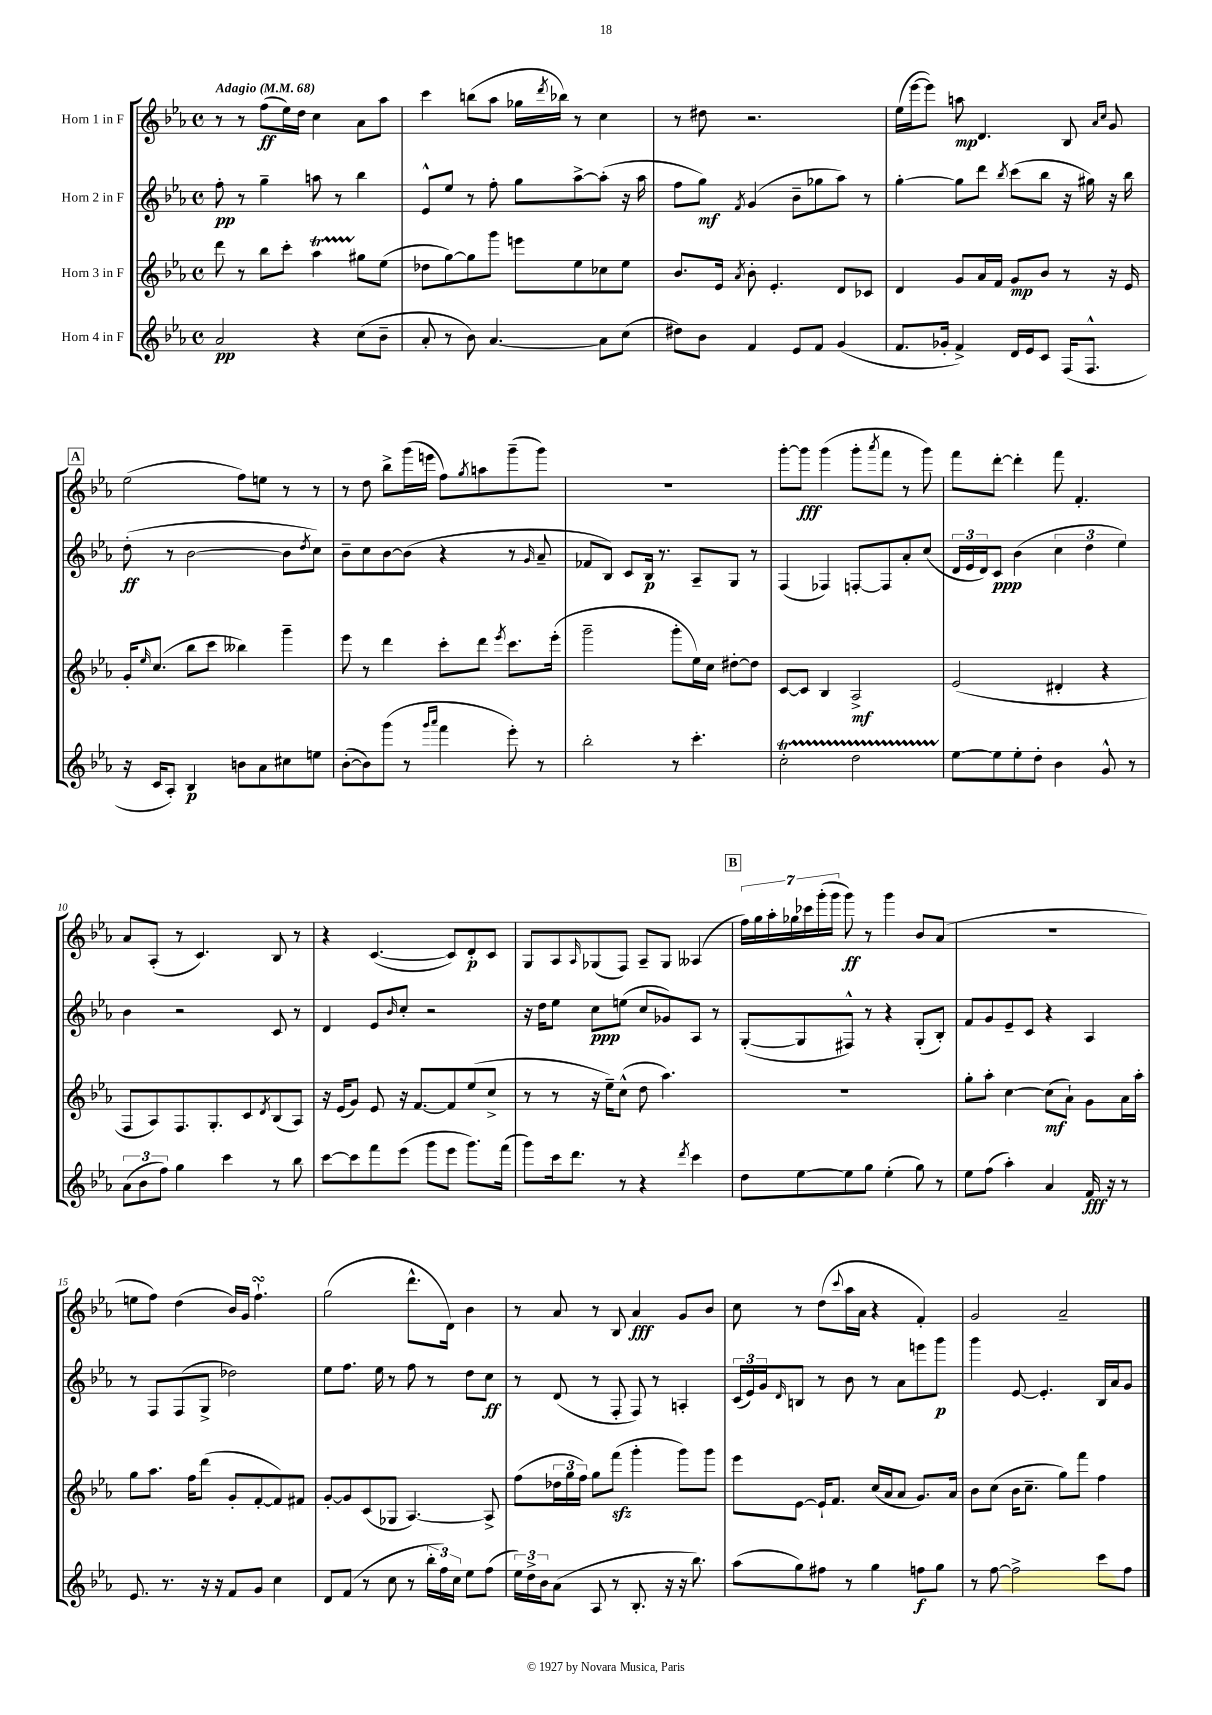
<<
\new StaffGroup <<
\new Staff = "s0" \with { instrumentName = "Horn 1 in F" } {
    \clef treble \key ees \major \defaultTimeSignature \time 4/4 \tempo "Adagio" 4 = 68
    r8 r8 f''8\ff( ees''16) d''16 c''4 aes'8 aes''8 |
    c'''4 b''8( aes''8 ges''16 \acciaccatura { d'''8 } bes''16) r8 c''4 |
    r8 dis''8 r2. |
    ees''16( ees'''16~ ees'''8) a''8\mp d'4. bes8 \grace { aes'16 c''16 } g'8 |
    \mark \markup { \box "A" } ees''2( f''8) e''8 r8 r8 |
    r8 d''8 bes''8-> g'''16( e'''16 f''8) \acciaccatura { g''8 } a''8 g'''8--( g'''8) |
    R1 |
    g'''8~-. g'''8\fff g'''4( g'''8-. \acciaccatura { aes'''8 } f'''8 r8 g'''8) |
    f'''8 d'''8~-. d'''4-. f'''8 f'4.-. |
    aes'8 aes8-.( r8 c'4.) bes8 r8 |
    r4 c'4.~( c'8) d'8-.\p c'8 |
    g8 aes8 \grace { aes16 } ges8( f8) aes8-- ges8 aeses4( |
    \mark \markup { \box "B" } \tuplet 7/4 { f''16) g''16 aes''16-. ges''16 ces'''16 g'''16-.( g'''16 } g'''8\ff) r8 g'''4 bes'8 aes'8( |
    R1 |
    e''8 f''8) d''4( bes'16) g'16 f''4.-!\turn |
    g''2( d'''8.-^ d'16) bes'4 |
    r8 aes'8 r8 bes8 aes'4\fff g'8 bes'8 |
    c''8 r8 d''8( \appoggiatura { c'''8 } aes''16 aes'16 r4 f'4-.) |
    g'2 aes'2-- \bar "|." |
}
\new Staff = "s1" \with { instrumentName = "Horn 2 in F" } {
    \clef treble \key ees \major \defaultTimeSignature \time 4/4
    f''8-.\pp r8 g''4-- a''8 r8 bes''4 |
    ees'8-^ ees''8 r8 f''8-. g''8 aes''8~-> aes''8-.( r16 aes''16 |
    f''8 g''8\mf) \acciaccatura { f'8 } g'4( bes'8-- ges''8 aes''8) r8 |
    g''4~-. g''8 d'''8 \acciaccatura { bes''8 } c'''8( bes''8 r16 gis''16) r16 bes''16 |
    \mark \markup { \box "A" } d''8-.\ff( r8 bes'2~ bes'8 \acciaccatura { d''8 } c''8) |
    bes'8-- c''8 bes'8~ bes'8( r4 r8 \grace { g'16 } aes'8-- |
    fes'8 bes8) c'8 bes16\p r8. aes8-- g8 r8 |
    f4( fes4) f8~-. f8 aes'8-. c''8( |
    \tuplet 3/2 { d'16 ees'16 d'16) } c'8\ppp bes'4( \tuplet 3/2 { c''4 d''4 ees''4) } |
    bes'4 r2 c'8 r8 |
    d'4 ees'8 \grace { bes'16 } c''8-. r2 |
    r16 d''16 ees''8 c''8\ppp e''8( c''8 ges'8) aes8 r8 |
    \mark \markup { \box "B" } g8~-.( g8 fis8-^) r8 r4 g8-.( bes8-.) |
    f'8 g'8 ees'8-- c'8 r4 aes4 |
    r8 f8 f8( g8-> des''2) |
    ees''8 f''8. ees''16 r8 f''8 r8 d''8 c''8\ff |
    r8 d'8( r8 f8-. f8) r8 a4-. |
    \tuplet 3/2 { c'16( ees'16) g'16 } \grace { d'16 } b8 r8 bes'8 r8 aes'8 e'''8 g'''8\p |
    g'''4 ees'8~ ees'4.-. bes16 aes'16 g'8 \bar "|." |
}
\new Staff = "s2" \with { instrumentName = "Horn 3 in F" } {
    \clef treble \key ees \major \defaultTimeSignature \time 4/4
    d'''8 r8 bes''8 c'''8-. aes''4\startTrillSpan gis''8\stopTrillSpan ees''8( |
    des''8 g''8~) g''8 g'''8 e'''8 ees''8 ces''8 ees''8 |
    bes'8. ees'16 \acciaccatura { aes'8 } bes'8-. ees'4.-. d'8 ces'8 |
    d'4 g'8 aes'16 f'16 g'8\mp bes'8 r8 r16 ees'16 |
    \mark \markup { \box "A" } g'16-. \grace { ees''16 } c''8.( bes''8 c'''8 beses''4) g'''4-- |
    ees'''8 r8 d'''4 c'''8-. d'''8 \acciaccatura { ees'''8 } c'''8. ees'''16-.( |
    g'''2-- g'''8-. ees''16) c''16 dis''8~-. dis''8 |
    c'8~ c'8 bes4 aes2->\mf |
    ees'2( dis'4-. r4 |
    f8 aes8) f8. g8.-. c'8 \acciaccatura { d'8 } bes8( aes8) |
    r16 ees'16( g'8) ees'8 r16 f'8.~ f'8 ees''8( c''8-> |
    r8 r8 r16 ees''16--) c''8-^( d''8 aes''4.) |
    \mark \markup { \box "B" } R1 |
    g''8-. aes''8-. c''4~ c''8\mf( aes'8-!) g'8 aes'16 aes''16-. |
    g''8 aes''8. f''16 d'''8( g'8-. f'8~-. f'8) fis'8 |
    g'8~-. g'8 c'8( ges8 aes4.~) aes8-> |
    f''8( \tuplet 3/2 { des''16 g''16 f''16) } g''8 f'''8\sfz( g'''4-. g'''8) g'''8 |
    ees'''8 ees'8~ ees'16-! f'8. c''16( aes'16 aes'8 g'8.) aes'16 |
    bes'8 c''8( bes'16 c''8.-- g''8) f'''8 f''4 \bar "|." |
}
\new Staff = "s3" \with { instrumentName = "Horn 4 in F" } {
    \clef treble \key ees \major \defaultTimeSignature \time 4/4
    aes'2\pp r4 c''8( bes'8-- |
    aes'8-. r8 bes'8) aes'4.~ aes'8 c''8( |
    dis''8) bes'8 f'4 ees'8 f'8 g'4( |
    f'8. ges'16-. f'4->) d'16 ees'16 c'8 f16( f8.-^ |
    \mark \markup { \box "A" } r16 c'16 aes8-.) bes4\p b'8 aes'8 cis''8 e''8 |
    bes'8~-.( bes'8) g'''8( r8 \grace { g'''16 aes'''16 } f'''4 ees'''8-.) r8 |
    bes''2-. r8 c'''4.-. |
    c''2-.\startTrillSpan d''2 |
    ees''8~\stopTrillSpan ees''8 ees''8-. d''8-. bes'4 g'8-^ r8 |
    \tuplet 3/2 { aes'8( bes'8 f''8) } g''4 c'''4 r8 bes''8 |
    c'''8~ c'''8 f'''8 ees'''8( g'''8 ees'''8 g'''8.) f'''16( |
    g'''8) c'''16 d'''8. r8 r4 \acciaccatura { d'''8 } c'''4 |
    \mark \markup { \box "B" } d''8 ees''8~ ees''8 g''8 ees''4-.( g''8) r8 |
    ees''8 f''8( aes''4-.) aes'4 f'16\fff r16 r8 |
    ees'8. r8. r16 r16 f'8 g'8 c''4 |
    d'8 f'8( r8 c''8 r8 \tuplet 3/2 { bes''16-. f''16) c''16 } ees''8 f''8( |
    \tuplet 3/2 { ees''16) d''16-> bes'16 } aes'8( aes8 r8 bes8.-. r16 r16 bes''8.) |
    aes''8( g''8) fis''8 r8 g''4 f''8\f g''8 |
    r8 f''8~ f''2-> c'''8 f''8 \bar "|." |
}
>>
>>
